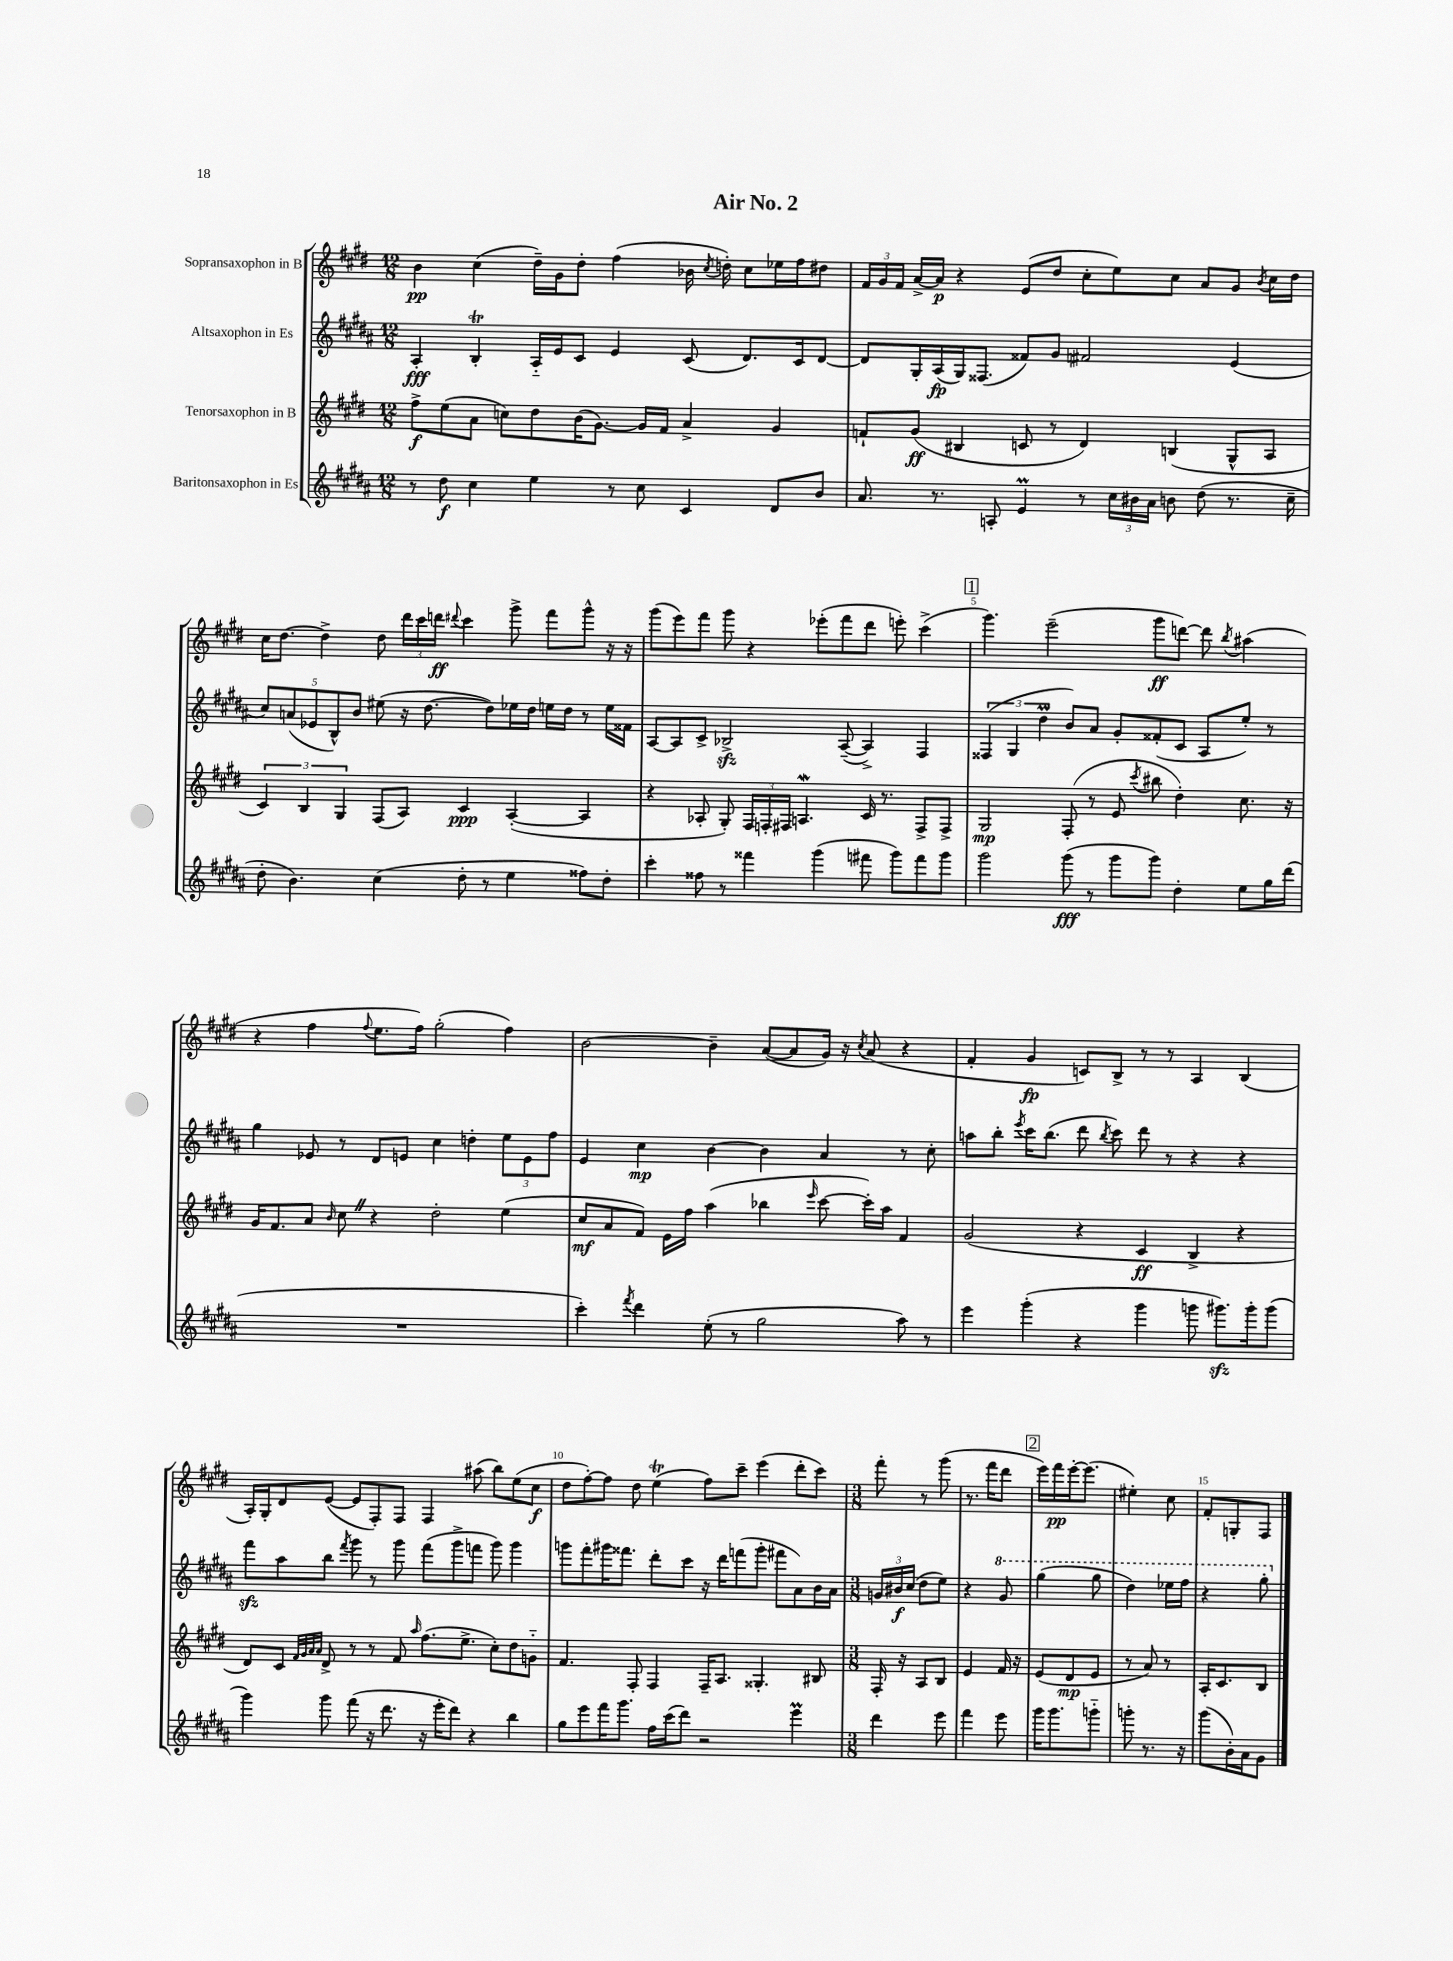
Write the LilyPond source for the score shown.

\header { title = "Air No. 2" }
<<
\new StaffGroup <<
\new Staff = "s0" \with { instrumentName = "Sopransaxophon in B" } {
    \clef treble \key e \major \numericTimeSignature \time 12/8
    \autoBeamOff b'4\pp cis''4( dis''16[--) gis'16 dis''8]-. fis''4( bes'16 \acciaccatura { cis''8 } d''16-.) cis''8[ ees''16 fis''16 dis''8] |
    \tuplet 3/2 { fis'16[ gis'16 fis'16] } a'16[~-> a'16]\p r4 e'8[( dis''8] cis''8[-. e''8) cis''8] a'8[ gis'8] \acciaccatura { b'8 } cis''16[ dis''16] |
    cis''16[ dis''8.]~ dis''4-> dis''8 \tuplet 3/2 { dis'''16[ cis'''16 d'''16]\ff } \appoggiatura { dis'''8 } cis'''4 gis'''8-> fis'''8[ gis'''8]-^ r16 r16 |
    gis'''8[( e'''8) fis'''8] gis'''8 r4 ees'''8[-.( fis'''8 dis'''8] e'''8-.) cis'''4->( |
    \mark \markup { \box "1" } gis'''4.) e'''2--( gis'''8[\ff d'''8]~) d'''8 \acciaccatura { b''8 } ais''4( |
    r4 fis''4 \appoggiatura { fis''8 } e''8.[ fis''16]) gis''2-.( fis''4) |
    b'2~ b'4-- a'8[~( a'8 gis'16]) r16 \acciaccatura { cis''8 } a'8( r4 |
    fis'4-. gis'4\fp c'8[) b8]-> r8 r8 a4 b4( |
    a16[-.) gis16-. dis'8 e'8]~( e'8[ fis8-.) fis8] fis4 ais''8( b''8[) e''8( cis''8]\f |
    dis''8[ fis''8~-.) fis''8] dis''8 e''4\trill( fis''8[) cis'''8]-- e'''4( dis'''8[-. cis'''8]) |
    \numericTimeSignature \time 3/8 fis'''8-. r8 gis'''8( |
    r8. fis'''16[ dis'''8] |
    \mark \markup { \box "2" } e'''16[) fis'''16\pp e'''16~-. e'''8.]( |
    eis''4-.) cis''8 |
    fis'8[-. g8-. fis8] \bar "|." |
}
\new Staff = "s1" \with { instrumentName = "Altsaxophon in Es" } {
    \clef treble \key b \major \numericTimeSignature \time 12/8
    \autoBeamOff ais4-.\fff b4-.\trill ais16[-_ e'16 cis'8] e'4 cis'8( dis'8.[) cis'16 dis'8]~ |
    dis'8[ gis16-. ais16\fp( gis16) fisis8.]( fisis'8[) gis'8] fis'2 e'4( |
    \tuplet 5/4 { cis''8[) a'8( ees'8 b8-^) b'8] } eis''8( r16 dis''8.~ dis''8[) ees''16 dis''16] e''16[ dis''16] r8 e''16[ fisis'16] |
    ais8[~ ais8 cis'8]-> bes2->\sfz ais8~--( ais4->) fis4 |
    \mark \markup { \box "1" } \tuplet 3/2 { fisis4( gis4 dis''4\prall } b'8[) ais'8] gis'8[-. fisis'8-.( cis'8] ais8[ e''8]-.) r8 |
    gis''4 ees'8 r8 dis'8[ e'8] cis''4 d''4-. \tuplet 3/2 { e''8[ e'8 fis''8] } |
    e'4 cis''4\mp b'4~ b'4 ais'4 r8 cis''8-. |
    a''8[ b''8]-. \acciaccatura { e'''8 } cis'''16[ b''8.]( dis'''8 \acciaccatura { b''8 } cis'''8) dis'''8 r8 r4 r4 |
    fis'''8[\sfz ais''8 b''8] \acciaccatura { fis'''8 } gis'''8 r8 gis'''8 fis'''8[( gis'''8-> f'''8] gis'''8) gis'''4 |
    g'''8[ fis'''8-. gis'''16 fisis'''8.] dis'''8[-. cis'''8] r16 dis'''16[ f'''8( gis'''8]-. fis'''8[ ais'8) b'16 ais'16] |
    \numericTimeSignature \time 3/8 \tuplet 3/2 { g'16[ bis'16\f cis''16]( } dis''8[ e''8]) |
    r4 \ottava #1 gis''8 |
    \mark \markup { \box "2" } gis'''4( gis'''8 |
    dis'''4) ees'''16[ fis'''16] |
    r4 gis'''8-. \ottava #0 \bar "|." |
}
\new Staff = "s2" \with { instrumentName = "Tenorsaxophon in B" } {
    \clef treble \key e \major \numericTimeSignature \time 12/8
    \autoBeamOff fis''8[->\f e''8( a'8] c''8[) dis''8 b'16( gis'8.]~) gis'16[ fis'16] a'4-> gis'4 |
    f'8[-! gis'8]\ff( bis4 c'8 r8 dis'4) b4( gis8[-^ a8] |
    \tuplet 3/2 { cis'4) b4 gis4 } fis8[( a8]) cis'4\ppp a4~-.( a4 |
    r4 aes8-. gis8-.) \tuplet 3/2 { fis16[ f16-. fis16] } a4.\mordent cis'16 r8. fis8[-> fis8]-> |
    \mark \markup { \box "1" } gis2\mp fis8-.( r8 e'8 \acciaccatura { cis'''8 } bis''8 dis''4-.) cis''8. r16 |
    gis'16[ fis'8. a'8] \grace { b'16 } cis''8 \once \override BreathingSign.text = \markup { \musicglyph "scripts.caesura.straight" } \breathe r4 dis''2-. e''4( |
    cis''8[\mf a'8 fis'8]) e'16[ fis''16] a''4( bes''4 \grace { e'''16 } cis'''8~ cis'''16[-.) a''16] fis'4 |
    gis'2( r4 cis'4\ff b4-> r4 |
    dis'8[) cis'8] \grace { fis'32[ gis'32 a'32 a'32] } dis'8-> r8 r8 fis'8 \grace { a''16 } fis''8.[( e''8.]-> cis''8[-.) dis''8 g'8]-_ |
    fis'4. fis8-. fis4 fis16[-- a8.] gisis4.-. bis8 |
    \numericTimeSignature \time 3/8 fis16-. r16 a8[ b8] |
    e'4 fis'16 r16 |
    \mark \markup { \box "2" } e'8[( dis'8\mp e'8] |
    r8 a'8) r8 |
    a16[-. cis'8. b8] \bar "|." |
}
\new Staff = "s3" \with { instrumentName = "Baritonsaxophon in Es" } {
    \clef treble \key b \major \numericTimeSignature \time 12/8
    \autoBeamOff r8 dis''8\f cis''4 e''4 r8 cis''8 cis'4 dis'8[ b'8] |
    ais'8. r8. a8-. e'4\prall r8 \tuplet 3/2 { cis''16[ bis'16 ais'16] } b'8 dis''8( r8. cis''16-- |
    dis''8-. b'4.) cis''4( dis''8-. r8 e''4 fisis''8[) dis''8]-. |
    cis'''4-. fisis''8 r8 fisis'''4 gis'''4( fis'''8 gis'''8[) fis'''8 gis'''8] |
    \mark \markup { \box "1" } gis'''2 gis'''8\fff( r8 gis'''8[ gis'''8]) dis''4-. e''8[ gis''16 dis'''16]( |
    R1. |
    cis'''4-.) \acciaccatura { fis'''8 } dis'''4 e''8-.( r8 gis''2 ais''8) r8 |
    e'''4 gis'''4-.( r4 gis'''4 g'''8 gis'''8.[\sfz) gis'''16-. gis'''8]( |
    gis'''4) gis'''8 fis'''8( r16 dis'''8. r16 e'''16[-. dis'''8]) r4 b''4 |
    gis''8[ e'''8 fis'''16 gis'''8.] fis''16[ cis'''16( dis'''8]) r2 e'''4\prall |
    \numericTimeSignature \time 3/8 dis'''4 e'''8 |
    fis'''4 e'''8 |
    \mark \markup { \box "2" } gis'''16[ gis'''8. g'''8]-_ |
    g'''8-. r8. r16 |
    gis'''8[( b'16-.) ais'16 gis'8] \bar "|." |
}
>>
>>
\layout { \context { \Score \override BarNumber.break-visibility = ##(#f #t #t) barNumberVisibility = #(every-nth-bar-number-visible 5) } }
